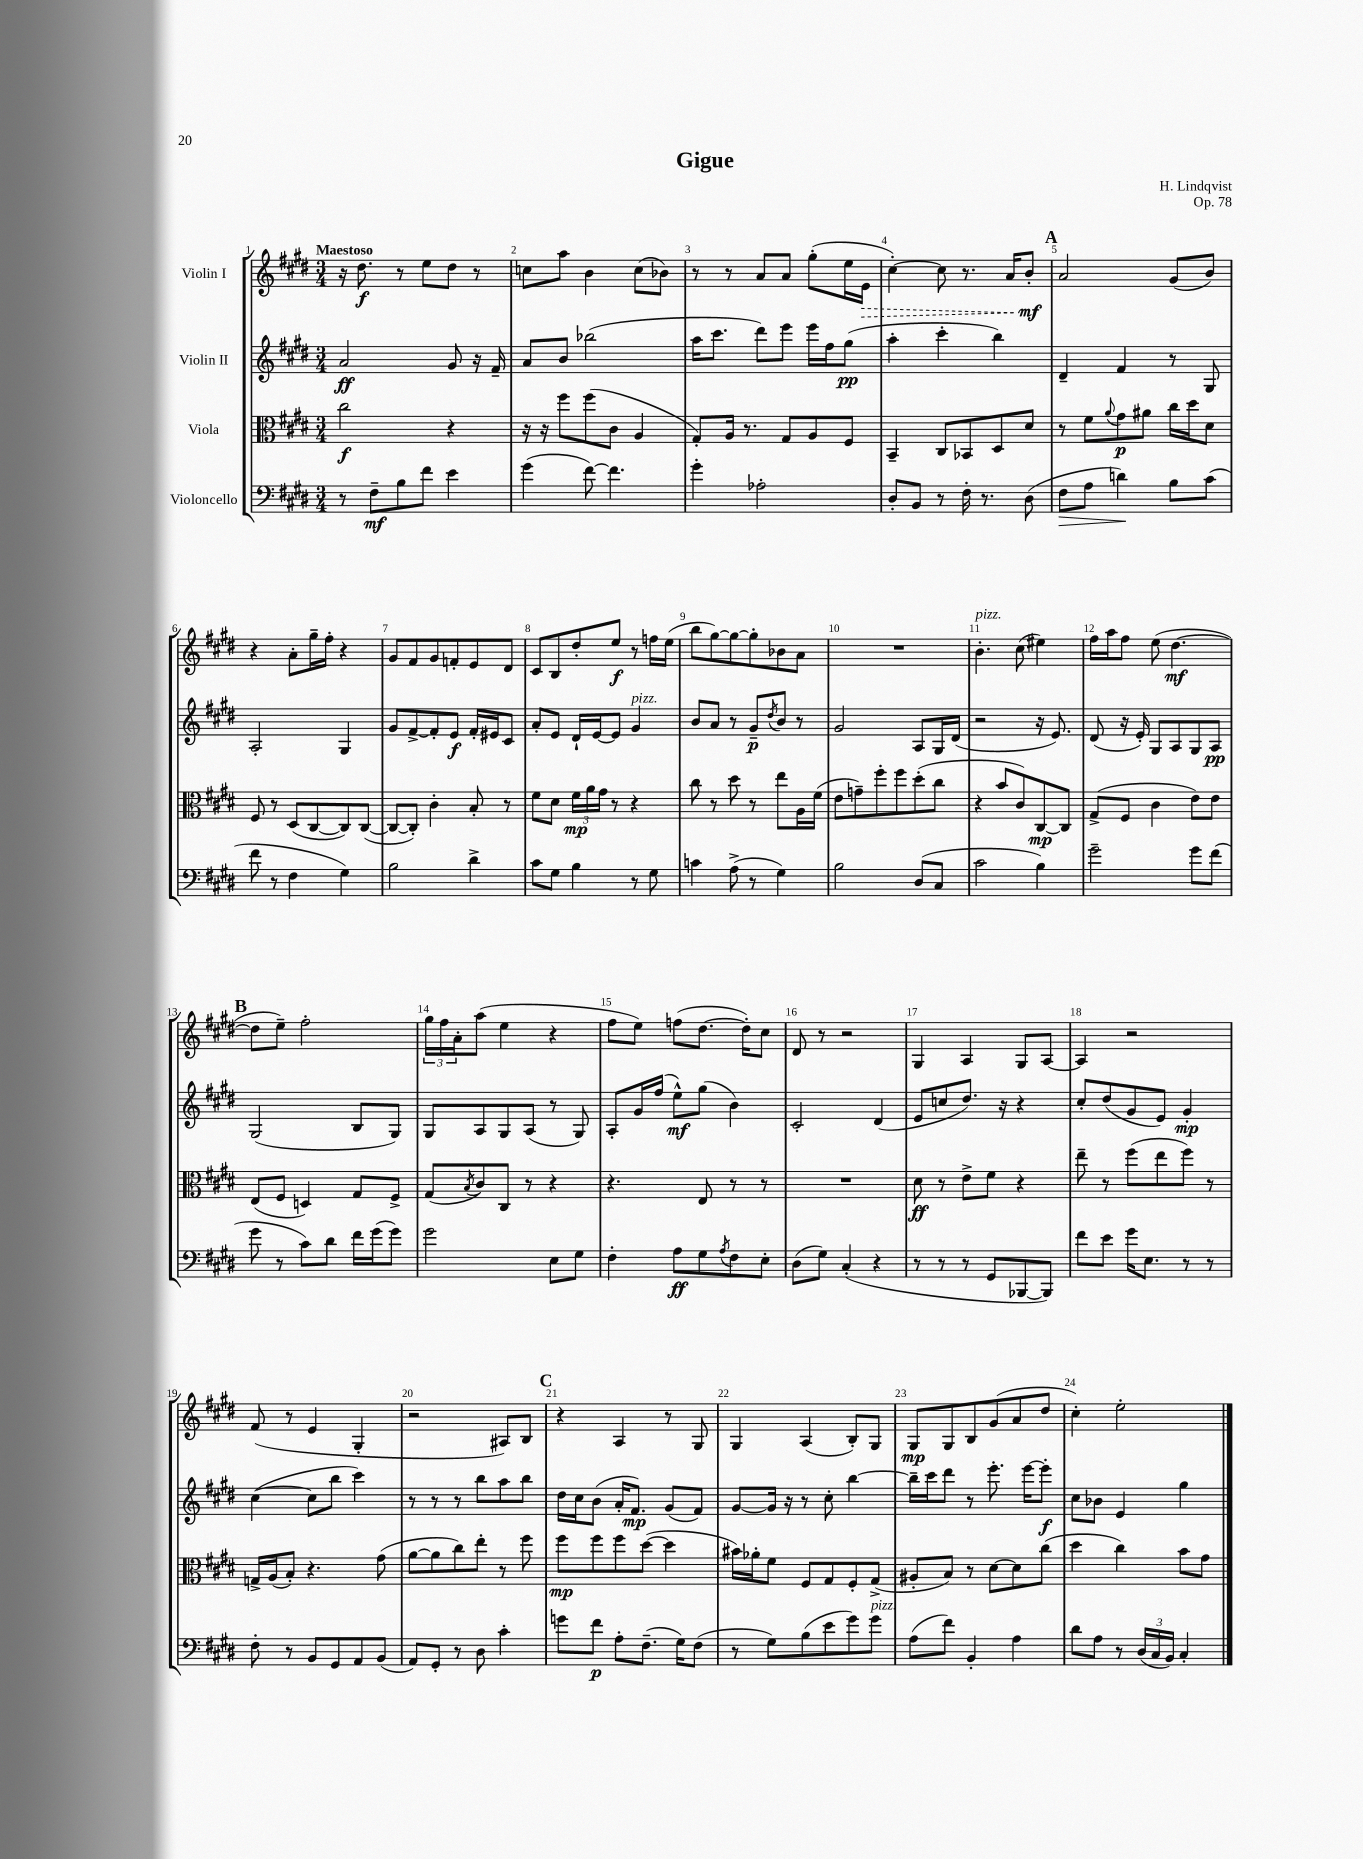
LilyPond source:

\header { title = "Gigue" composer = "H. Lindqvist" opus = "Op. 78" }
<<
\new StaffGroup <<
\new Staff = "s0" \with { instrumentName = "Violin I" } {
    \clef treble \key e \major \numericTimeSignature \time 3/4 \tempo "Maestoso"
    r16 dis''8.\f r8 e''8 dis''8 r8 |
    c''8 a''8 b'4 c''8( bes'8) |
    r8 r8 a'8 a'8 gis''8-.( e''16 \once \override Hairpin.style = #'dashed-line e'16\> |
    cis''4~-.) cis''8 r8. a'16 b'8-.\mf\! |
    \mark \markup { \bold "A" } a'2 gis'8( b'8) |
    r4 a'8-. gis''16-- fis''16-. r4 |
    gis'8 fis'8 gis'8 f'8-. e'8 dis'8 |
    cis'8 b8 dis''8-. e''8\f r8 f''16 e''16( |
    b''8 gis''8~) gis''8~ gis''8-. bes'8 a'8 |
    R2. |
    b'4.-.^\markup { \italic "pizz." } cis''8( eis''4) |
    fis''16 a''16 fis''8 e''8( dis''4.~\mf |
    \mark \markup { \bold "B" } dis''8 e''8--) fis''2-. |
    \tuplet 3/2 { gis''16 fis''16 a'16-. } a''8( e''4 r4 |
    fis''8 e''8) f''8( dis''8.~ dis''16-.) cis''8 |
    dis'8 r8 r2 |
    gis4 a4 gis8 a8~ |
    a4 r2 |
    fis'8( r8 e'4 gis4-. |
    r2 ais8) b8 |
    \mark \markup { \bold "C" } r4 a4 r8 gis8 |
    gis4 a4( b8-.) gis8 |
    gis8\mp gis8 b8 gis'8( a'8 dis''8 |
    cis''4-.) e''2-. \bar "|." |
}
\new Staff = "s1" \with { instrumentName = "Violin II" } {
    \clef treble \key e \major \numericTimeSignature \time 3/4
    a'2\ff gis'8 r16 fis'16-- |
    a'8 b'8 bes''2( |
    a''16 cis'''8. dis'''8) e'''8 e'''16 fis''16 gis''8\pp( |
    a''4-. cis'''4-. b''4) |
    \mark \markup { \bold "A" } dis'4-- fis'4 r8 gis8 |
    a2-. gis4 |
    gis'8 fis'8~-> fis'8-. e'8\f fis'16-. eis'16 cis'8 |
    a'8-. e'8 dis'16-! e'16~ e'8 gis'4^\markup { \italic "pizz." } |
    b'8 a'8 r8 gis'8--\p \acciaccatura { dis''8 } b'8 r8 |
    gis'2 a8 gis16 dis'16( |
    r2 r16 e'8.) |
    dis'8( r16 e'16-.) gis8 a8 gis8 a8\pp |
    \mark \markup { \bold "B" } gis2( b8 gis8) |
    gis8 a8 gis8 a8( r8 gis8) |
    a8-. gis'16 fis''16( e''8-^\mf) gis''8( b'4) |
    cis'2-. dis'4( |
    e'8 c''8 dis''8.) r16 r4 |
    cis''8-. dis''8( gis'8 e'8) gis'4-.\mp |
    cis''4~( cis''8 b''8 cis'''4) |
    r8 r8 r8 b''8 a''8 b''8 |
    \mark \markup { \bold "C" } dis''16 cis''16 b'8( a'16-. fis'8.\mp) gis'8( fis'8) |
    gis'8~ gis'16 r16 r8 cis''8-. b''4~ |
    b''16-- cis'''16 dis'''8 r8 e'''8.-. e'''16~ e'''8-.\f |
    cis''8 bes'8 e'4 gis''4 \bar "|." |
}
\new Staff = "s2" \with { instrumentName = "Viola" } {
    \clef alto \key e \major \numericTimeSignature \time 3/4
    cis''2\f r4 |
    r16 r16 fis''8 fis''8( cis'8 a4 |
    gis8-.) a16 r8. gis8 a8 fis8 |
    b,4-- cis8 bes,8 dis8 dis'8 |
    \mark \markup { \bold "A" } r8 fis'8 \appoggiatura { a'8 } gis'8\p ais'8 cis''16 dis''16 dis'8 |
    fis8 r8 dis8( cis8~ cis8) cis8~( |
    cis8~ cis8-.) cis'4-. b8-. r8 |
    fis'8 dis'8 \tuplet 3/2 { fis'16\mp a'16 gis'16 } r8 r4 |
    cis''8 r8 dis''8 r8 e''8 a16 fis'16( |
    e'8 g'8--) fis''8-. fis''8 dis''8-.( cis''8 |
    r4 b'8 cis'8) cis8~\mp cis8 |
    gis8->( fis8 cis'4 e'8) e'8 |
    \mark \markup { \bold "B" } e8( fis8 d4) gis8 fis8-> |
    gis8( \acciaccatura { b8 } cis'8) cis8 r8 r4 |
    r4. e8 r8 r8 |
    R2. |
    dis'8\ff r8 e'8-> fis'8 r4 |
    e''8-- r8 fis''8( e''8 fis''8) r8 |
    g16-> a16( b8-.) r4. gis'8( |
    a'8~ a'8 cis''8) e''8-. r8 fis''8 |
    \mark \markup { \bold "C" } fis''8\mp fis''8 fis''8 dis''8~( dis''4 |
    bis'16) aes'16-. fis'8 fis8 gis8 fis8-. gis8->( |
    ais8-. b8) r8 dis'8~ dis'8 cis''8( |
    dis''4 cis''4) b'8 gis'8 \bar "|." |
}
\new Staff = "s3" \with { instrumentName = "Violoncello" } {
    \clef bass \key e \major \numericTimeSignature \time 3/4
    r8 fis8--\mf b8 fis'8 e'4 |
    gis'4( fis'8~) fis'4. |
    gis'4-. aes2-. |
    dis8-. b,8 r8 fis16-. r8. dis8( |
    \mark \markup { \bold "A" } fis8\> a8 d'4\!) b8 cis'8( |
    fis'8 r8 fis4 gis4) |
    b2 dis'4-> |
    cis'8 gis8 b4 r8 gis8 |
    c'4 a8->( r8 gis4) |
    b2 dis8( cis8 |
    cis'2 b4) |
    gis'2-- gis'8 fis'8( |
    \mark \markup { \bold "B" } gis'8 r8 cis'8) dis'8 fis'16 gis'16( gis'8) |
    gis'2 e8 gis8 |
    fis4-. a8\ff gis8 \acciaccatura { a8 } fis8 e8-. |
    dis8( gis8) cis4-.( r4 |
    r8 r8 r8 gis,8 bes,,8~ bes,,8) |
    fis'8 e'8 gis'16 e8. r8 r8 |
    fis8-. r8 b,8 gis,8 a,8 b,8( |
    a,8) gis,8-. r8 dis8 cis'4-. |
    \mark \markup { \bold "C" } g'8 fis'8\p a8-. fis8.--( gis16) fis8( |
    r8 gis8) b8( e'8 gis'8) gis'8^\markup { \italic "pizz." } |
    a8( fis'8) b,4-. a4 |
    dis'8 a8 r8 \tuplet 3/2 { dis16( cis16 b,16) } cis4-. \bar "|." |
}
>>
>>
\layout { \context { \Score \override BarNumber.break-visibility = ##(#f #t #t) barNumberVisibility = #all-bar-numbers-visible } }
